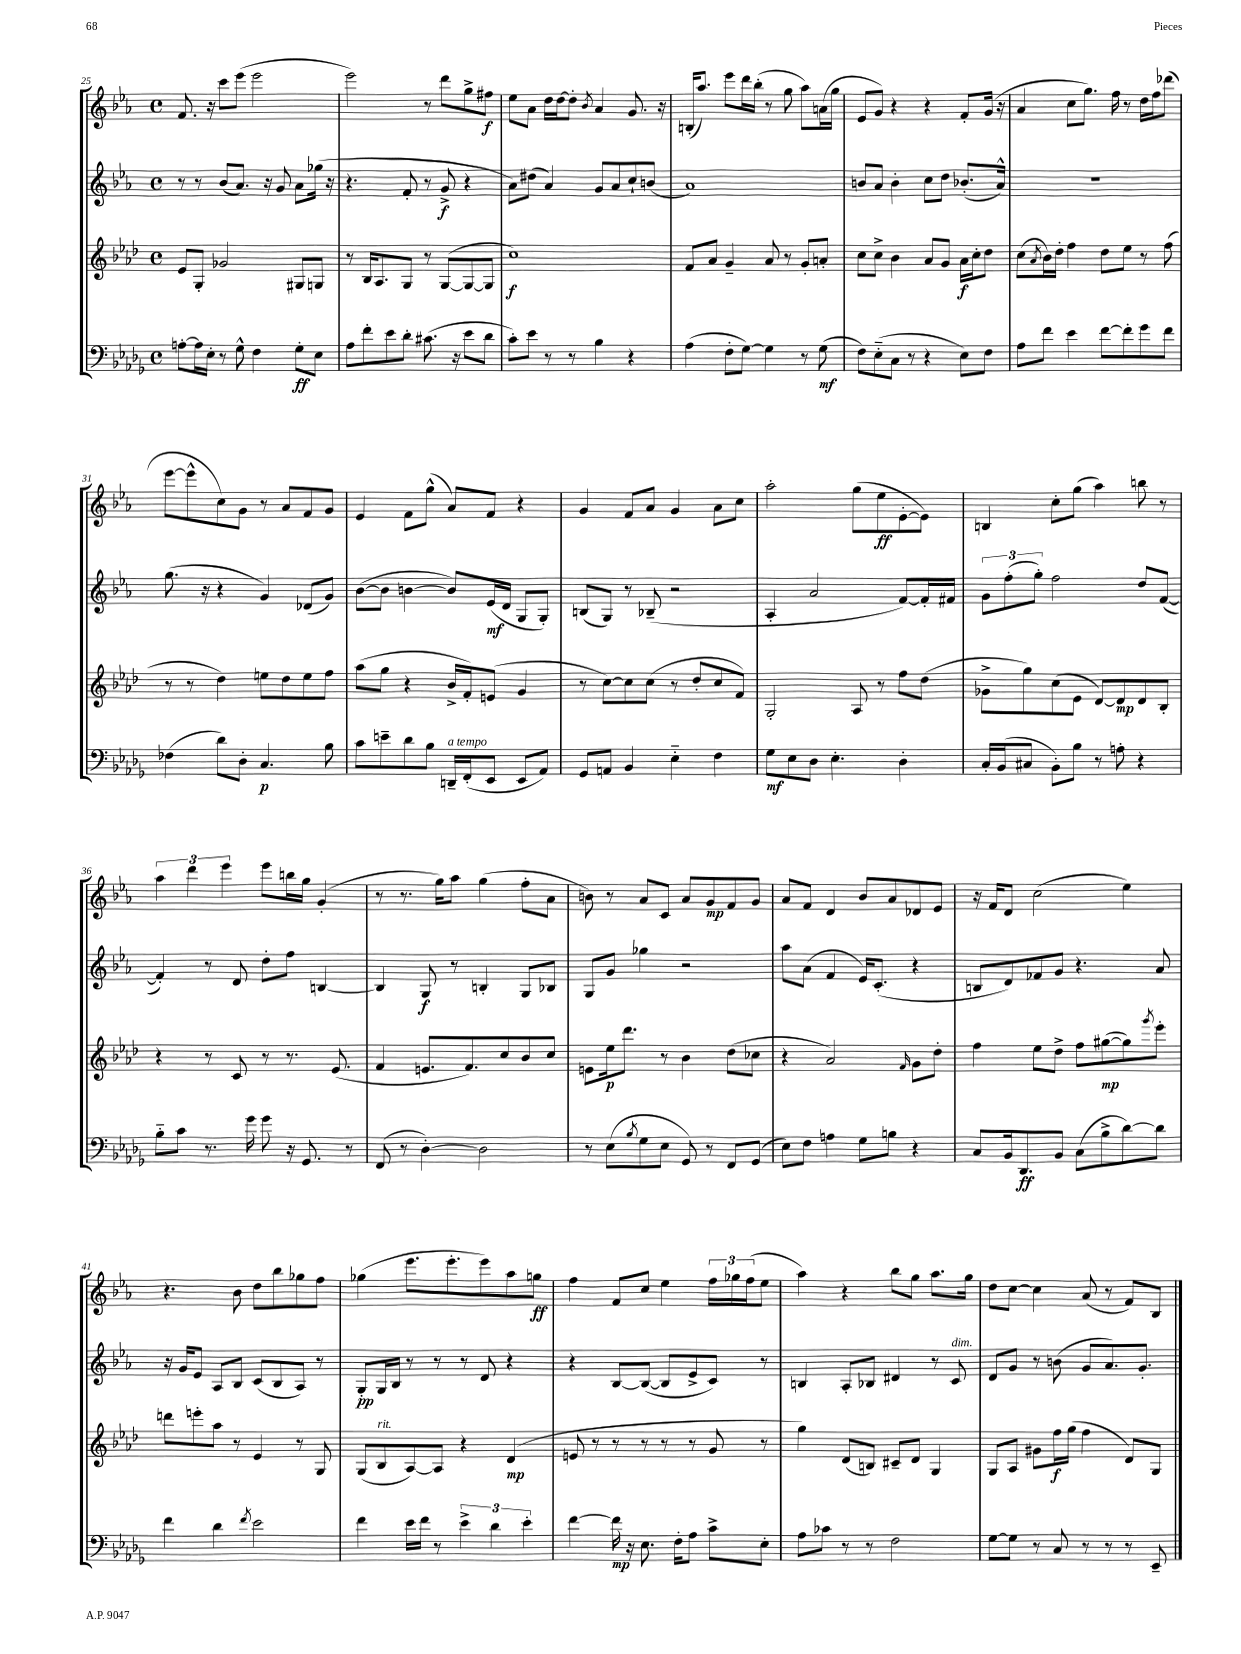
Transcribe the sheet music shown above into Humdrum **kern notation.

**kern	**dynam	**kern	**dynam	**kern	**dynam	**kern	**dynam
*part4	*part4	*part3	*part3	*part2	*part2	*part1	*part1
*staff4	*staff4	*staff3	*staff3	*staff2	*staff2	*staff1	*staff1
*clefF4	*	*clefG2	*	*clefG2	*	*clefG2	*
*k[b-e-a-d-g-]	*	*k[b-e-a-d-]	*	*k[b-e-a-]	*	*k[b-e-a-]	*
*M4/4	*	*M4/4	*	*M4/4	*	*M4/4	*
*met(c)	*	*met(c)	*	*met(c)	*	*met(c)	*
=25	=25	=25	=25	=25	=25	=25	=25
[8An'\L	.	8e-/L	.	8r	.	8.f/	.
16A\L]	.	8G'/J	.	8r	.	.	.
16E-'\JJ	.	.	.	.	.	16r	.
8r	.	2g-X/	.	(8b-/L	.	8ccc\L	.
8G-^^\	.	.	.	8.a-/J)	.	(8eee-\J	.
4F\	.	.	.	.	.	2eee-\	.
.	.	.	.	16r	.	.	.
.	.	.	.	8g/	.	.	.
8G-'\L	ff	8G#X/L	.	8a-\L	.	.	.
8E-\J	.	8Gn/J	.	(16gg-X\Jk	.	.	.
.	.	.	.	16r	.	.	.
=26	=26	=26	=26	=26	=26	=26	=26
8A-\L	.	8r	.	4.r	.	2eee-\)	.
8f'\	.	16B-/KL	.	.	.	.	.
.	.	8.A-/	.	.	.	.	.
8e-\	.	.	.	.	.	.	.
8d-'\J	.	8G/J	.	8f'/	.	.	.
(8.c#X\	.	8r	.	8r	.	8r	.
.	.	([8G/L	.	8g^/	f	8ddd\L	.
16r	.	.	.	.	.	.	.
8e-\L	.	8G/_	.	4r	.	8gg^\	.
8d-\J	.	8G/J]	.	.	.	8ff#X\J	f
=27	=27	=27	=27	=27	=27	=27	=27
8c'\L)	.	1cc)	f	8a-\L)	.	8ee-\L	.
8e-\J	.	.	.	(8dd#X\J	.	8a-\J	.
8r	.	.	.	4a-/)	.	16dd\LL	.
.	.	.	.	.	.	[16dd\J	.
8r	.	.	.	.	.	8dd'\J]	.
.	.	.	.	.	.	8qb-/	.
4B-\	.	.	.	8g/L	.	4a-/	.
.	.	.	.	8a-/	.	.	.
4r	.	.	.	8cc`/	.	8.g/	.
.	.	.	.	(8bn/J	.	.	.
.	.	.	.	.	.	16r	.
=28	=28	=28	=28	=28	=28	=28	=28
(4A-\	.	8f/L	.	1a-)	.	(16Bn'/KL	.
.	.	.	.	.	.	8.aa-/J)	.
.	.	8a-/J	.	.	.	.	.
8F'\L	.	4g~/	.	.	.	8eee-\L	.
[8G-\J)	.	.	.	.	.	16ddd\L	.
.	.	.	.	.	.	(16bb-'\JJ	.
4G-\]	.	8a-/	.	.	.	8r	.
.	.	8r	.	.	.	8gg\	.
8r	.	8g'/L	.	.	.	8aa-\L)	.
(8G-\	mf	8an'/J	.	.	.	(16an\L	.
.	.	.	.	.	.	16gg\JJ	.
=29	=29	=29	=29	=29	=29	=29	=29
8F\L)	.	8cc\L	.	8bn/L	.	8e-/L	.
(8E-\	.	8cc^\J	.	8a-/J	.	8g/J)	.
8C\J	.	4b-\	.	4b'\	.	4r	.
8r	.	.	.	.	.	.	.
4r	.	8a-/L	.	8cc\L	.	4r	.
.	.	8g/J	.	8dd\J	.	.	.
8E-\L)	.	16a-\LL	f	(8.b-X'/L	.	8f'/L	.
.	.	16cc'\J	.	.	.	.	.
8F\J	.	8dd-\J	.	.	.	(16g/Jk	.
.	.	.	.	16a-^^/Jk)	.	16r	.
=30	=30	=30	=30	=30	=30	=30	=30
8A-\L	.	(8cc\L	.	1r	.	4a-/	.
.	.	8qa-/	.	.	.	.	.
8f\J	.	16b-\L)	.	.	.	.	.
.	.	16dd-'\JJ	.	.	.	.	.
4e-\	.	4ff\	.	.	.	8cc\L	.
.	.	.	.	.	.	8.gg\J)	.
[8f\L	.	8dd-\L	.	.	.	.	.
.	.	.	.	.	.	16ff\	.
8f'\]	.	8ee-\J	.	.	.	8r	.
8g-\	.	8r	.	.	.	16dd\LL	.
.	.	.	.	.	.	16ff\J	.
8f\J	.	(8ff\	.	.	.	(8ddd-X\J	.
!!LO:LB:g=z
=31	=31	=31	=31	=31	=31	=31	=31
(4F-X\	.	8r	.	(8.gg\	.	[8eee-\L	.
.	.	8r	.	.	.	8eee-^^\]	.
.	.	.	.	16r	.	.	.
8d-\L)	.	4dd-\)	.	4r	.	8cc\)	.
8D-'\J	.	.	.	.	.	8g\J	.
4.C/	p	8een\L	.	4g/)	.	8r	.
.	.	8dd-\	.	.	.	8a-/L	.
.	.	8ee\	.	(8d-X/L	.	8f/	.
8B-\	.	8ff\J	.	8g/J)	.	8g/J	.
=32	=32	=32	=32	=32	=32	=32	=32
8c\L	.	(8aa-\L	.	([8b-\L	.	4e-/	.
8en~\	.	8gg\J	.	8b-\J]	.	.	.
8d-\	.	4r	.	[4bn\	.	8f\L	.
8B-\J	.	.	.	.	.	(8gg^^\J	.
!LO:TX:a:i:t=a tempo	!	!	!	!	!	!	!
16DDn~/LL	.	16b-^/LL	.	8b/L])	.	8a-/L)	.
(16FF'/J	.	16f'/J)	.	.	.	.	.
8EE-/J	.	(8en/J	.	(16e-/L	mf	8f/J	.
.	.	.	.	16d/JJ	.	.	.
8EE-/L	.	4g/	.	8G/L	.	4r	.
8AA-/J)	.	.	.	8G'/J)	.	.	.
=33	=33	=33	=33	=33	=33	=33	=33
8GG-/L	.	8r	.	(8Bn/L	.	4g/	.
8AAn/J	.	[8cc\L)	.	8G/J)	.	.	.
4BB-/	.	8cc\]	.	8r	.	8f/L	.
.	.	(8cc\J	.	(8B-X~/	.	8a-/J	.
4E-\	.	8r	.	2r	.	4g/	.
.	.	8dd-'/L	.	.	.	.	.
4F\	.	8cc/	.	.	.	8a-\L	.
.	.	8f/J)	.	.	.	8cc\J	.
=34	=34	=34	=34	=34	=34	=34	=34
8G-\L	mf	2G'/	.	4A-'/	.	2aa-'\	.
8E-\	.	.	.	.	.	.	.
8D-\J	.	.	.	2a-/	.	.	.
4.E-'\	.	.	.	.	.	.	.
.	.	8A-/	.	.	.	(8gg\L	.
.	.	8r	.	.	.	8ee-\	ff
4D-'\	.	8ff\L	.	[8f/L)	.	[8e-'\	.
.	.	(8dd-\J	.	16f'/L]	.	8e-\J])	.
.	.	.	.	16f#X/JJ	.	.	.
=35	=35	=35	=35	=35	=35	=35	=35
16C'/LL	.	8g-X^\L	.	12g\L	.	4Bn/	.
(16BB-/J	.	.	.	.	.	.	.
.	.	.	.	(12ff'\	.	.	.
8C#X/J	.	8gg\)	.	.	.	.	.
.	.	.	.	12gg'\J)	.	.	.
8BB-'\L)	.	(8cc\	.	2ff\	.	8cc'\L	.
8B-\J	.	8e-\J	.	.	.	(8gg\J	.
8r	.	[8d-/L)	.	.	.	4aa-\)	.
8An'\	.	8d-/]	mp	.	.	.	.
4r	.	8d-/	.	8dd/L	.	8bbn\	.
.	.	8B-'/J	.	([8f/J	.	8r	.
!!LO:LB:g=z
=36	=36	=36	=36	=36	=36	=36	=36
8B-\L	.	4r	.	4f'/])	.	6aa-\	.
8c\J	.	.	.	.	.	.	.
.	.	.	.	.	.	6ddd\	.
8.r	.	8r	.	8r	.	.	.
.	.	.	.	.	.	6eee-\	.
.	.	8c/	.	8d/	.	.	.
16g-\	.	.	.	.	.	.	.
8g-\	.	8r	.	8dd'\L	.	8eee-\L	.
16r	.	8.r	.	8ff\J	.	16bbn\L	.
8.GG-/	.	.	.	.	.	16gg\JJ	.
.	.	.	.	[4Bn/	.	(4g'/	.
.	.	(8.e-/	.	.	.	.	.
8r	.	.	.	.	.	.	.
=37	=37	=37	=37	=37	=37	=37	=37
(8FF/	.	4f/	.	4B/]	.	8r	.
8r	.	.	.	.	.	8.r	.
[4D-'\)	.	8.en/L	.	8G/	f	.	.
.	.	.	.	.	.	16gg\KL)	.
.	.	.	.	8r	.	8aa-\J	.
.	.	8.f/)	.	.	.	.	.
2D-\]	.	.	.	4Bn'/	.	(4gg\	.
.	.	8cc/	.	.	.	.	.
.	.	8b-/	.	8G/L	.	8ff'\L	.
.	.	8cc/J	.	8B-X/J	.	8a-\J	.
=38	=38	=38	=38	=38	=38	=38	=38
8r	.	8en\L	.	8G/L	.	8bn\)	.
(8E-\L	.	16ee-\k	p	8g/J	.	8r	.
.	.	8.ddd-\J	.	.	.	.	.
8qB-/	.	.	.	.	.	.	.
8G-\	.	.	.	4gg-X\	.	8a-/L	.
8E-\J	.	8r	.	.	.	8c/J	.
8GG-/)	.	4b-\	.	2r	.	8a-/L	.
8r	.	.	.	.	.	8g/	mp
8FF/L	.	(8dd-\L	.	.	.	8f/	.
(8GG-/J	.	8cc-X\J	.	.	.	8g/J	.
=39	=39	=39	=39	=39	=39	=39	=39
8E-\L)	.	4r	.	8aa-\L	.	8a-/L	.
8F\J	.	.	.	(8a-\J	.	8f/J	.
4An\	.	2a-/)	.	4f/	.	4d/	.
8G-\L	.	.	.	16e-/KL)	.	8b-/L	.
.	.	.	.	(8.c'/J	.	.	.
8Bn\J	.	.	.	.	.	8a-/	.
.	.	16qqf/	.	.	.	.	.
4r	.	8g\L	.	4r	.	8d-X/	.
.	.	8dd-'\J	.	.	.	8e-/J	.
=40	=40	=40	=40	=40	=40	=40	=40
8C/L	.	4ff\	.	8Bn/L	.	16r	.
.	.	.	.	.	.	16f/KL	.
16BB-/k	.	.	.	8d/)	.	8d/J	.
8.DD-/	ff	.	.	.	.	.	.
.	.	8ee-\L	.	8f-X/	.	(2cc\	.
8BB-/J	.	8dd-^\J	.	8g/J	.	.	.
(8C\L	.	8ff\L	.	4.r	.	.	.
8B-^\	.	([8gg#X\	mp	.	.	.	.
[8d-\)	.	8gg#\])	.	.	.	4ee-\)	.
.	.	8qggg/	.	.	.	.	.
8d-\J]	.	8eee-'\J	.	8a-/	.	.	.
!!LO:LB:g=z
=41	=41	=41	=41	=41	=41	=41	=41
4f\	.	8dddn\L	.	16r	.	4.r	.
.	.	.	.	16g/KL	.	.	.
.	.	8eeen'\	.	8e-/J	.	.	.
4d-\	.	8aa-\J	.	8A-/L	.	.	.
.	.	8r	.	8B-/J	.	8b-\	.
8qf/	.	.	.	.	.	.	.
2e-\	.	4e-/	.	(8c/L	.	8dd\L	.
.	.	.	.	8B-/	.	8bb-\	.
.	.	8r	.	8A-/J)	.	8gg-X\	.
.	.	8G/	.	8r	.	8ff\J	.
=42	=42	=42	=42	=42	=42	=42	=42
4f\	.	(8G/L	.	8G'/L	pp	(4gg-X\	.
!	!	!LO:TX:a:i:t=rit.	!	!	!	!	!
.	.	8B-/	.	16G/L	.	.	.
.	.	.	.	16B-/JJ	.	.	.
16e-\LL	.	[8A-/)	.	8r	.	8.eee-\L	.
16f\JJ	.	.	.	.	.	.	.
8r	.	8A-/J]	.	8r	.	.	.
.	.	.	.	.	.	8.eee-'\	.
6e-^\	.	4r	.	8r	.	.	.
.	.	.	.	8d/	.	8eee-\)	.
6d-\	.	.	.	.	.	.	.
.	.	(4d-/	mp	4r	.	8aa-\	.
6e-'\	.	.	.	.	.	.	.
.	.	.	.	.	.	8ggn\J	ff
=43	=43	=43	=43	=43	=43	=43	=43
[4f\	.	8en/	.	4r	.	4ff\	.
.	.	8r	.	.	.	.	.
16f\]	mp	8r	.	[8B-/L	.	8f/L	.
16r	.	.	.	.	.	.	.
8.E-\	.	8r	.	(8B-/J_	.	8cc/J	.
.	.	8r	.	8B-/L]	.	4ee-\	.
16F'\KL	.	.	.	.	.	.	.
8A-\J	.	8r	.	8e-^/	.	.	.
8c^\L	.	8g/	.	8c/J)	.	24ff\LL	.
.	.	.	.	.	.	24gg-X\	.
.	.	.	.	.	.	(24ff\J	.
8E-'\J	.	8r	.	8r	.	8ee-\J	.
=44	=44	=44	=44	=44	=44	=44	=44
8A-\L	.	4gg\)	.	4Bn/	.	4aa-\)	.
8c-X\J	.	.	.	.	.	.	.
8r	.	(8d-/L	.	8A-'/L	.	4r	.
8r	.	8Bn/J)	.	8B-X/J	.	.	.
2F\	.	8c#X~/L	.	4d#X/	.	8bb-\L	.
.	.	8d-/J	.	.	.	8gg\J	.
.	.	4G/	.	8r	.	8.aa-\L	.
!	!	!	!	!LO:TX:a:i:t=dim.	!	!	!
.	.	.	.	8c/	.	.	.
.	.	.	.	.	.	16gg\Jk	.
=45	=45	=45	=45	=45	=45	=45	=45
[8G-\L	.	8G/L	.	8d/L	.	8dd\L	.
8G-\J]	.	8A-/J	.	8g/J	.	[8cc\J	.
8r	.	8g#X\L	.	8r	.	4cc\]	.
8C/	.	16ff\L	f	(8bn\	.	.	.
.	.	(16gg\JJ	.	.	.	.	.
8r	.	4ff\	.	8g/L	.	(8a-/	.
8r	.	.	.	8.a-/)	.	8r	.
8r	.	8d-/L)	.	.	.	8f/L)	.
.	.	.	.	8.g'/J	.	.	.
8EE-~/	.	8G/J	.	.	.	8B-/J	.
==	==	==	==	==	==	==	==
*-	*-	*-	*-	*-	*-	*-	*-
